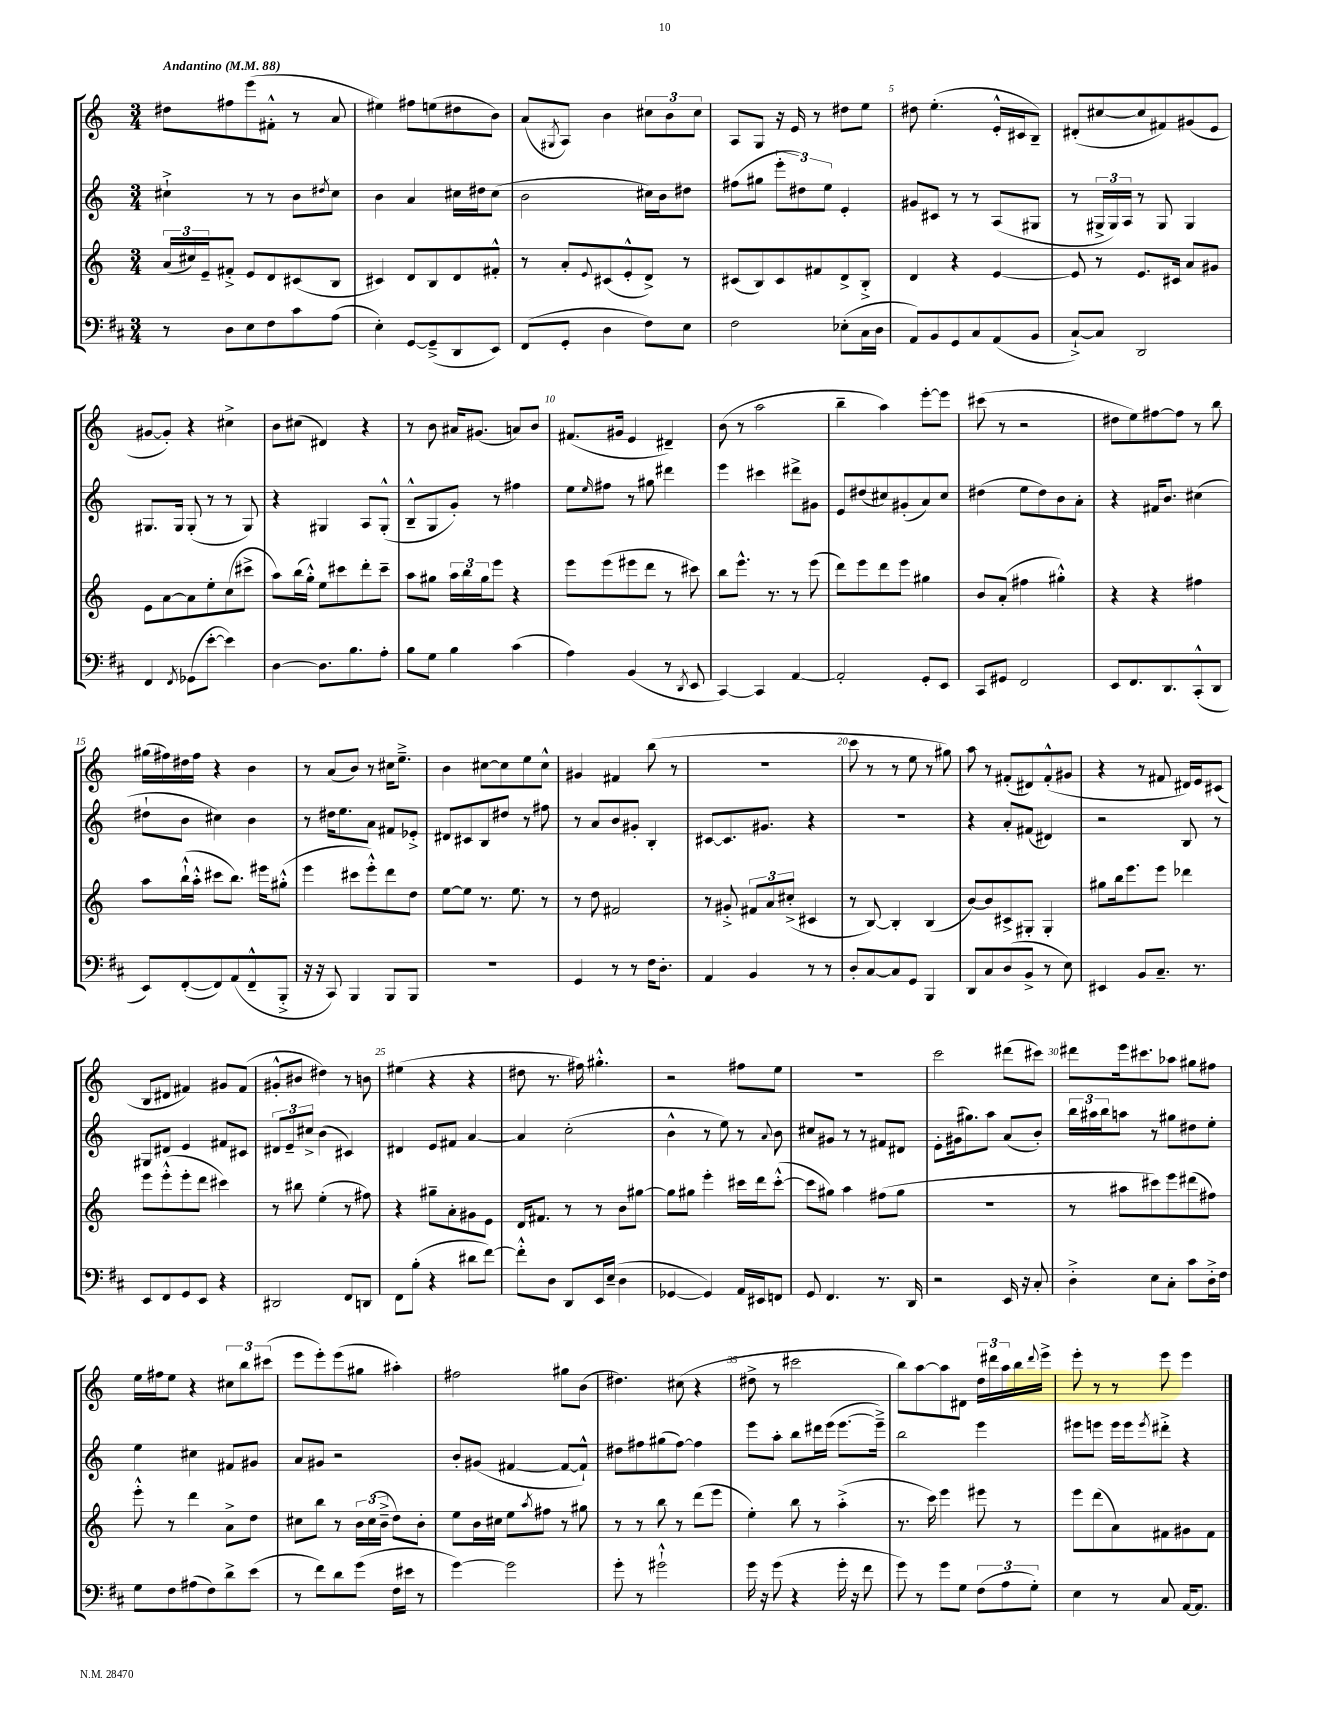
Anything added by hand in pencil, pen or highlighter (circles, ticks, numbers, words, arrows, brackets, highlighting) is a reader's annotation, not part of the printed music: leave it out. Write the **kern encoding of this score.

**kern	**kern	**kern	**kern
*part4	*part3	*part2	*part1
*staff4	*staff3	*staff2	*staff1
*clefF4	*clefG2	*clefG2	*clefG2
*k[f#c#]	*k[]	*k[]	*k[]
*M3/4	*M3/4	*M3/4	*M3/4
*MM88	*MM88	*MM88	*MM88
=1	=1	=1	=1
!	!	!	!LO:TX:a:B:t=Andantino
8r	(24a/LL	4cc#X`^\	8dd#X\L
.	24cc#X/)	.	.
.	24e~/J	.	.
8D\L	8f#X'^/J	.	8ff#X\
8E\	8e/L	8r	(8eee\
8F#\	8d/	8r	8f#X'^^\J
8c#\	(8c#X/	8b\L	8r
.	.	8qdd#X/	.
(8A\J	8B/J	8cc#\J	8a/
=2	=2	=2	=2
4E'\)	4c#X/)	4b\	4ee#X\)
[8GG/L	8d/L	4a/	8ff#X\L
(8GG~^/]	8B/	.	(8een\
8DD/	8d/	16cc#X\LL	8dd#X\
.	.	16dd#X\J	.
8EE/J)	8f#X'^^/J	(8cc#\J	8b\J)
=3	=3	=3	=3
(8FF#/L	8r	2b\	(8a/L
.	.	.	8qG#X/
8GG'/J	8a'/L	.	8A/J)
.	8qqe/	.	.
4D\	(8c#X/	.	4b\
.	8e'^^/	.	.
8F#\L)	8d^/J)	16cc#X\LL)	12cc#X\L
.	.	16b\J	.
.	.	.	12b\
8E\J	8r	8dd#X\J	.
.	.	.	12cc#\J
=4	=4	=4	=4
2F#\	(8c#X/L	(8ff#X\L	8A/L
.	8B/)	8gg#X\J	8G/J
.	8c#/	12eee'\L	16r
.	.	.	16e/
.	.	12dd#X\)	.
.	8f#X/	.	8r
.	.	12ee\J	.
(8E-X'\L	8d^/	4e'/	8dd#X\L
16C#\L	8B'^/J	.	8ee\J
16D\JJ	.	.	.
=5	=5	=5	=5
8AA/L)	4d/	8g#X/L	8dd#X\
8BB/	.	8c#X/J	(4.ee'\
8GG/	4r	8r	.
8C#/	.	8r	.
(8AA/	[4e/	(8A/L	16e'^^/LL
.	.	.	16c#X/J
8BB/J	.	8G#X/J	8B~/J)
=6	=6	=6	=6
[8C#`^/L)	8e/]	8r	(8d#X'/L
8C#/J]	8r	24G#X^/LL	[8cc#X/
.	.	24G#/)	.
.	.	24A/JJ	.
2DD/	8.e/L	8r	8cc#/]
.	.	8G#/	8f#X/)
.	16c#X/Jk	.	.
.	8a/L	4G#/	(8g#X/
.	8g#X/J	.	8e/J
!!LO:LB:g=z
=7	=7	=7	=7
4FF#/	8e\L	8.G#X/L	[8g#X/L
.	[8a\	.	8g#'/J])
.	.	16G#/Jk	.
8qFF#/	.	.	.
(8GG-X\L	8a\]	(8G#'/	4r
[8e'\J	8ee'\	8r	.
4e\])	(8cc\	8r	4cc#X^\
.	8ccc#X^\J	8G#/)	.
=8	=8	=8	=8
[4D\	8aa\L)	4r	8b\L
.	(16bb\L	.	(8cc#X\J
.	16gg'^^\JJ)	.	.
8.D\L]	8ee\L	4G#X/	4d#X/)
.	8ccc#X\	.	.
8.B\	.	.	.
.	8ddd'\	8A/L	4r
8A'\J	8ccc#~\J	(8G#'^^/J	.
=9	=9	=9	=9
8B\L	8aa\L	8B~^^/L	8r
8G\J	8gg#X\J	8G/	8b\
4B\	24aa\LL	8g'/J)	16a#X/KL
.	24bb\	.	.
.	.	.	(8.g#X/J
.	24gg#\J	.	.
.	8eee\J	8r	.
(4c#\	4r	4ff#X\	8an/L)
.	.	.	8b/J
=10	=10	=10	=10
4A\)	8eee\L	8ee\L	(8.f#X/L
.	.	16qqee/	.
.	(8eee\	8ff#X\J	.
.	.	.	16g#X/Jk
(4BB/	8eee#X\	8r	4e/
.	8ddd\J	8gg#X\	.
8r	8r	4ddd#X\	4d#X~/)
8qDD/	.	.	.
8EE/	8ccc#X\)	.	.
=11	=11	=11	=11
[4CC#/)	8bb\L	4eee\	(8b\
.	8.eee^^\J	.	8r
4CC#/]	.	4ccc#X\	2aa\
.	8.r	.	.
[4AA/	8r	8ddd#X^\L	.
.	(8eee\	8g#X\J	.
=12	=12	=12	=12
2AA'/]	8ddd\L)	8e/L	4bb~\
.	8eee\	(8dd#X/	.
.	8ddd\	8cc#X/)	4aa\)
.	8eee\J	(8g#X'/	.
8GG'/L	4gg#X\	8a/)	[8eee'\L
8EE/J	.	8cc#/J	8eee\J]
=13	=13	=13	=13
8CC#/L	8b/L	(4dd#X\	(8ccc#X\
8GG#X/J	(8a'/J	.	8r
2FF#/	4ff#X\	8ee\L	2r
.	.	8dd#\)	.
.	4gg#X'^^\)	8b\	.
.	.	8a'\J	.
=14	=14	=14	=14
8EE/L	4r	4r	8dd#X\L
8.FF#/	.	.	8ee\)
.	4r	16f#X/KL	[8ff#X\
8.DD/	.	8.b/J	.
.	.	.	8ff#\J]
(8CC#'^^/	4ff#X\	(4cc#X\	8r
8DD/J	.	.	8bb\
!!LO:LB:g=z
=15	=15	=15	=15
8EE/L)	8aa\L	8dd#X`\L	(16gg#X\LL
.	.	.	16ff#X\)
([8FF#'/	(16bb`^^\L	8b\J	16dd#X\
.	16aa'^^\JJ	.	16ff#\JJ
8FF#/])	8ccc#X\L	4cc#X\)	4r
(8AA/	8.bb\J)	.	.
8FF#~^^/	.	4b\	4b\
.	16eee#X\KL	.	.
8BBB'^/J	(8gg#X'^^\J	.	.
=16	=16	=16	=16
16r	4eee\	8r	8r
16r	.	.	.
8CC#/)	.	16dd#X\KL	(8a/L
.	.	8.ee\	.
4BBB/	8ccc#X\L	.	8b/J)
.	8eee'^^\)	8a\J	8r
8BBB/L	8ddd\	8f#X/L	16cc#X\KL
.	.	.	8.ee~^\J
8BBB/J	8dd\J	8e-X'^/J	.
=17	=17	=17	=17
2.r	[8ee\L	8d#X/L	4b\
.	8ee\J]	8c#X/	.
.	8.r	8B/	[8cc#X\L
.	.	8dd#X/J	8cc#\]
.	8.ee\	.	.
.	.	8r	8ee\
.	8r	8ff#X\	8cc#^^\J
=18	=18	=18	=18
4GG/	8r	8r	4g#X/
.	8dd\	8a/L	.
8r	2f#X/	8b/	4f#X/
8r	.	8g#X'/J	.
16F#\KL	.	4B'/	(8bb\
8.D'\J	.	.	.
.	.	.	8r
=19	=19	=19	=19
4AA/	8r	[8c#X/L	2.r
.	8g#X'^/	8.c#/]	.
4BB/	12f#X/L	.	.
.	.	8.g#X/J	.
.	12a/	.	.
.	(12cc#X'^/J	.	.
8r	4c#X/	4r	.
8r	.	.	.
=20	=20	=20	=20
8D'/L	8r	2.r	8ccc\
[8C#/	[8B/)	.	8r
8C#/]	4B'/]	.	8r
8GG/J	.	.	8ee\
4BBB/	(4B/	.	8r
.	.	.	8gg#X\)
=21	=21	=21	=21
8DD/L	[8b/L)	4r	8aa\
8C#/	8b/]	.	8r
(8D/	8c#X^/	8a'/L	(8f#X'/L
8BB^/J	8G#X'/J	(8f#X/J	8d#X/)
8r	4G#'/	4d#X/)	(8f#'^^/
8E\)	.	.	8g#X/J
=22	=22	=22	=22
4EE#X/	8gg#X\L	2r	4r
.	16bb\k	.	.
.	8.eee\	.	.
8BB/L	.	.	8r
8.C#~/J	8eee\J	.	8f#X/
.	4ddd-X\	8B/	16d#X/LL)
8.r	.	.	16e/J
.	.	8r	(8c#X/J
!!LO:LB:g=z
=23	=23	=23	=23
8EE/L	8eee\L	8G#X/L	8B/L
8FF#/	(8eee'^^\	8d#X/J	8d#X/J
8GG/	8eee'\	4e/	4f#X/)
8EE/J	8ddd\J	.	.
4r	4ccc#X\)	8f#X/L	8g#X/L
.	.	8c#X/J	(8f#/J
=24	=24	=24	=24
2DD#X/	8r	12d#X/L	8g#X'^^/L
.	.	12e~/	.
.	8bb#X\	.	8b#X/J
.	.	12cc#X^/J	.
.	(4ee'\	(4b\	4dd#X\)
8FF#/L	8r	4c#X/)	8r
8DDn/J	8ff#X\)	.	8bn\
=25	=25	=25	=25
8FF#\L	4r	4d#X/	(4ee#X\
(8B'\J	.	.	.
4r	8gg#X~\L	8e/L	4r
.	8a'\	8f#X/J	.
8d#X\L	8g#X\	[4a/	4r
[8f#\J)	8e\J	.	.
=26	=26	=26	=26
8f#'^^\L]	16d/KL	4a/]	8dd#X\
.	8.f#X/J	.	.
8D\J	.	.	8.r
8DD/L	8r	(2cc'\	.
.	.	.	16ff#X\)
16EE/L	8r	.	4.gg#X'^^\
(16E~/JJ	.	.	.
4D\	8b\L	.	.
.	[8gg#X\J	.	.
=27	=27	=27	=27
[4GG-X/	8gg#\L]	4b^^\	2r
.	8gg#X\J	.	.
4GG-/])	4eee'\	8r	.
.	.	8ee\)	.
16AA/LL	16ccc#X\LL	8r	8ff#X\L
16EE#X/J	16ddd\J	.	.
.	.	8qqa/	.
8FFn/J	([8ccc#'^^\J	8b\	8ee\J
=28	=28	=28	=28
8GG/	8ccc#\L]	8cc#X/L	2.r
4.FF#/	8gg#X\J)	8g#X/J	.
.	4aa\	8r	.
.	.	8r	.
8.r	(8ff#X\L	8f#X/L	.
.	8gg#\J	8d#X/J	.
16DD/	.	.	.
=29	=29	=29	=29
2r	2.r	8e'\L	2ccc\
.	.	(16g#X\k	.
.	.	8.gg#X\)	.
.	.	8aa\J	.
16EE/	.	(8a/L	(8ddd#X\L
16r	.	.	.
8C#'/	.	8b'/J)	8ccc#X\J)
=30	=30	=30	=30
4D'^\	8r	24bb\LL	8ddd#X\L
.	.	24aa#X\	.
.	.	24bb\J	.
.	8aa#X\L	8aan\J	16eee\k
.	.	.	8.ccc#X\
8E\L	8ccc#X\)	8r	.
8C#'\J	8eee\	8gg#X\L	8aa-X\J
8c#\L	(8ddd#X\	8dd#X\	8gg#X\L
16D'^\L	8ff#X\J)	8ee'\J	8ff#X\J
16F#\JJ	.	.	.
!!LO:LB:g=z
=31	=31	=31	=31
8G\L	8eee'^^\	4ee\	16ee\LL
.	.	.	16ff#X\J
8F#\	8r	.	8ee\J
(8A#X\	4ddd\	4cc#X\	4r
8F#\)	.	.	.
8d^\	8a^\L	8f#X/L	12cc#X\L
.	.	.	12bb\
(8e\J	8dd\J	8g#X/J	.
.	.	.	(12ccc#X\J
=32	=32	=32	=32
8r	8cc#X\L	8a/L	8eee\L
8f#\L)	8bb\J	8g#X/J	8eee'\)
8d\	8r	2r	(8eee\
(8g\J	24b\LL	.	8gg#X\J
.	(24cc#\	.	.
.	24b~^\JJ	.	.
16F#\LL	8dd\L)	.	4aa#X'\)
16e#X\JJ	.	.	.
8r	8b'\J	.	.
=33	=33	=33	=33
[4g\)	8ee\L	8b'/L	2ff#X\
.	16b\L	(8g#X/J	.
.	16cc#X\JJ	.	.
2g\]	8ee\L	[4f#X/	.
.	8qaa/	.	.
.	8ff#X\J	.	.
.	8r	8f#/L_	8gg#X\L
.	8gg#X\	8f#`^^/J])	(8b\J
=34	=34	=34	=34
8g'\	8r	8dd#X\L	4.dd#X\)
8r	8r	8ff#X\	.
2g#X`^^\	8bb\	(8gg#X\	.
.	8r	[8ff#\J)	(8cc#X\
.	(8ddd\L	4ff#\]	4r
.	8eee\J	.	.
=35	=35	=35	=35
16g\	4ee'\)	8eee\L	8dd#X^\
16r	.	.	.
(8g\	.	8aa'\J	8r
4r	8bb\	8bb\L	2ccc#X\
.	8r	16ddd#X\L	.
.	.	(16eee\JJ	.
16g'\	(4aa'^\	[8.eee\L	.
16r	.	.	.
8f#\	.	.	.
.	.	16eee~^\Jk])	.
=36	=36	=36	=36
8g\)	8.r	2bb\	8bb\L)
8r	.	.	[8aa\
.	16ccc\)	.	.
8g\L	4eee\	.	8aa\]
8G\J	.	.	8d#X\J
(12F#\L	8eee#X\	4eee\	24dd\LL
.	.	.	24ddd#X\
12A\	.	.	24aa\
.	8r	.	16bb\
12G'\J)	.	.	.
.	.	.	8qqddd#/
.	.	.	16eee^\JJ
=37	=37	=37	=37
4E\	8eee\L	8eee#X\L	8eee'\
.	(8ddd\	8eeen\J	8r
8r	8a\)	16eee\LL	8r
.	.	16eee\J	.
.	.	8qeee/	.
8C#/	8f#X\	8ddd#X'^\J	8eee\
[16AA/KL	8g#X\	4r	4eee\
8.AA/J]	.	.	.
.	8f#\J	.	.
==	==	==	==
*-	*-	*-	*-
